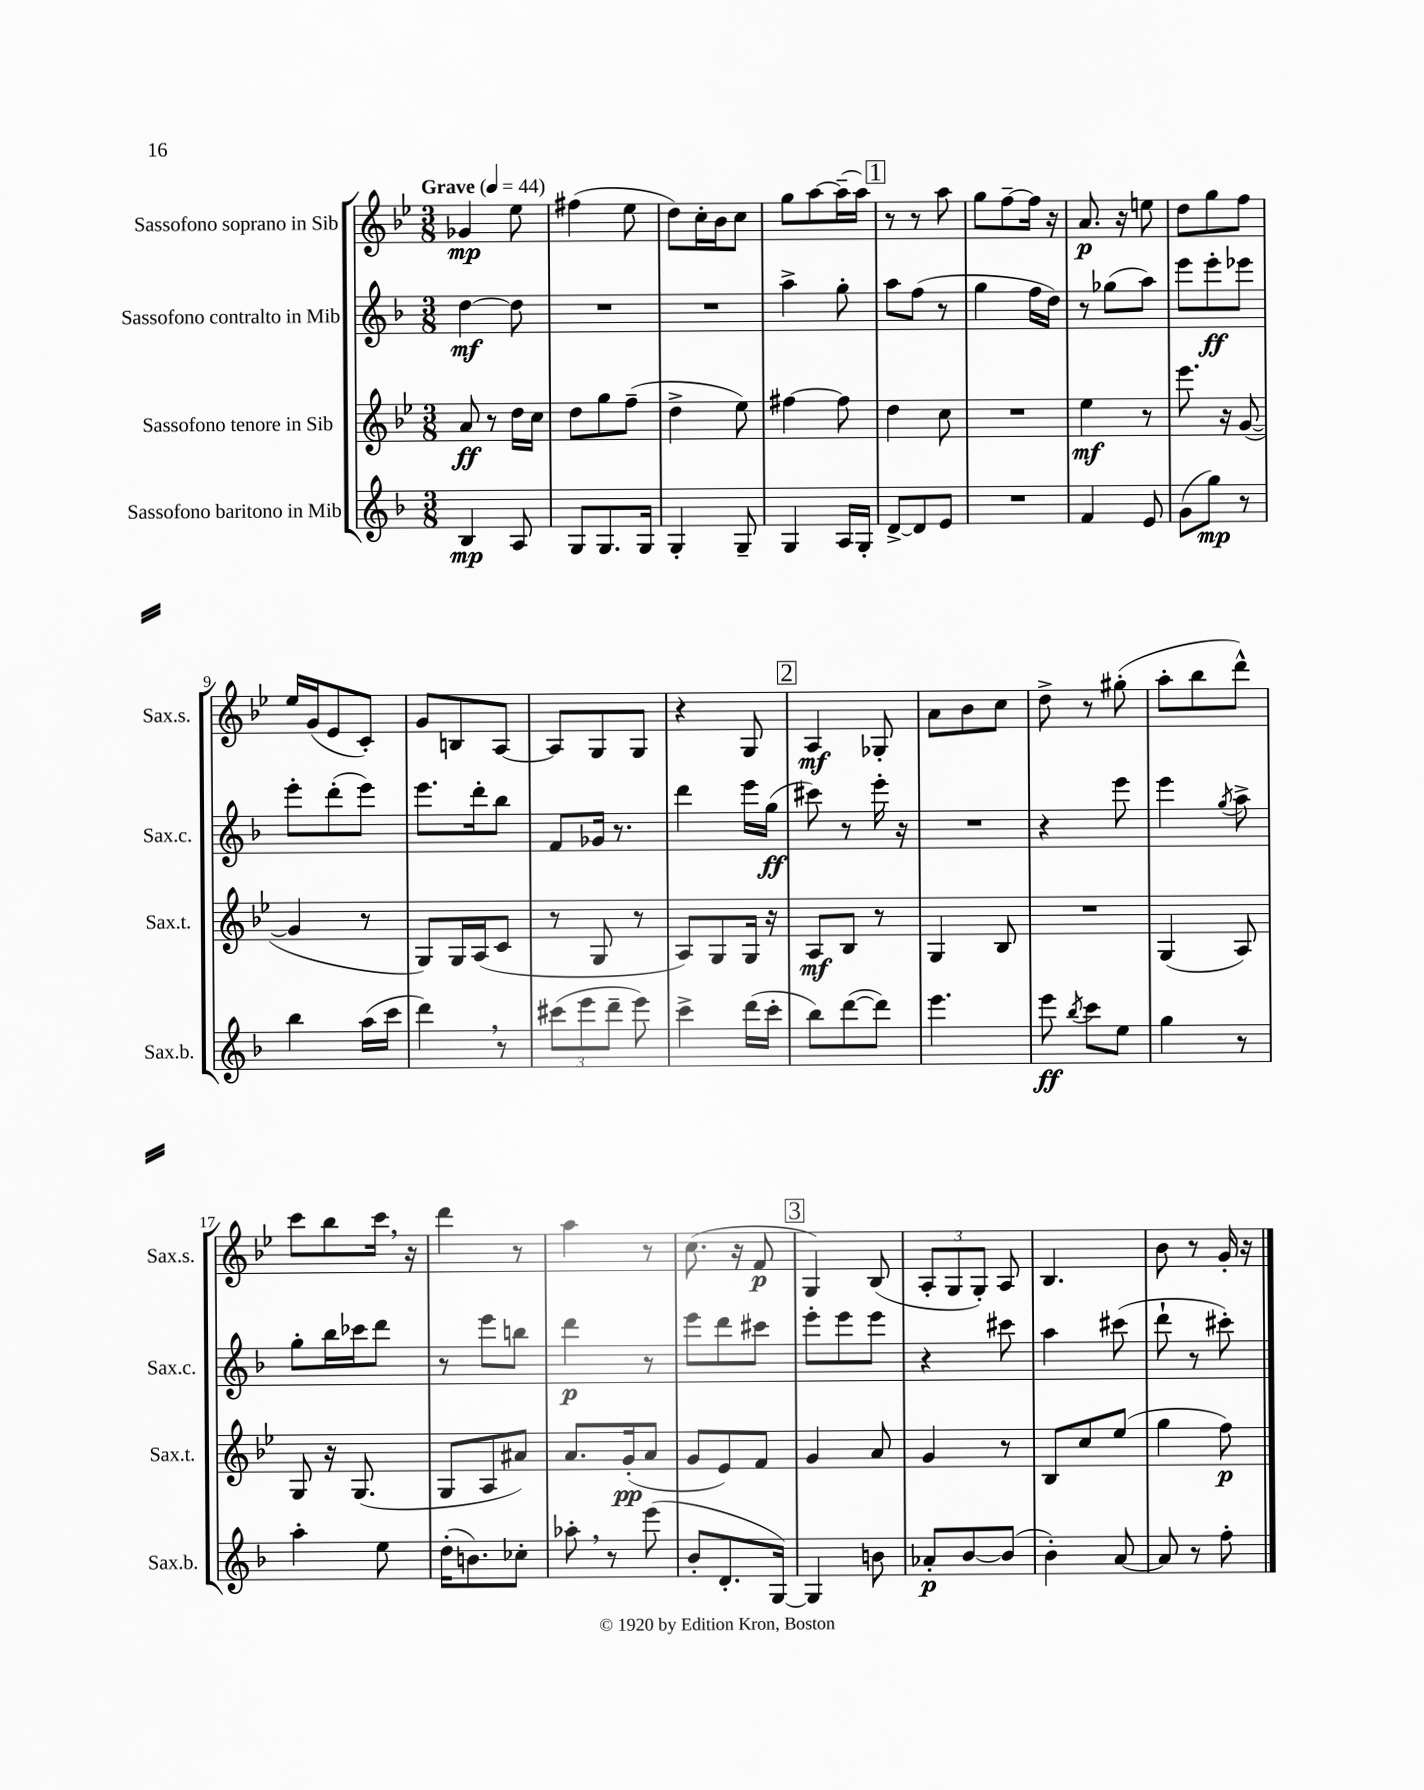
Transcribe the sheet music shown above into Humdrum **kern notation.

**kern	**kern	**kern	**kern
*staff4	*staff3	*staff2	*staff1
*clefG2	*clefG2	*clefG2	*clefG2
*k[b-]	*k[b-e-]	*k[b-]	*k[b-e-]
*M3/8	*M3/8	*M3/8	*M3/8
*MM44	*MM44	*MM44	*MM44
4B-	8a	[4dd	4g-
.	8r	.	.
8A	16dd	8dd]	8ee-
.	16cc	.	.
=	=	=	=
8G	8dd	4.r	(4ff#
8.G	8gg	.	.
.	(8ff~	.	8ee-
16G	.	.	.
=	=	=	=
4G'	4dd^	4.r	8dd)
.	.	.	16cc'
.	.	.	16b-
8G~	8ee-)	.	8cc
=	=	=	=
4G	[4ff#	4aa^	8gg
.	.	.	[8aa
16A	8ff#]	8gg'	(16aa~]
16G'	.	.	16aa)
=	=	=	=
[8d^	4dd	8aa	8r
8d]	.	(8ff	8r
8e	8cc	8r	8aa
=	=	=	=
4.r	4.r	4gg	8gg
.	.	.	[8ff~
.	.	16ff	16ff]
.	.	16dd)	16r
=	=	=	=
4f	4ee-	8r	8.a
.	.	(8gg-	.
.	.	.	16r
8e	8r	8aa)	8ee
=	=	=	=
(8g	8.eee-	8eee	8dd
8gg)	.	8eee'	8gg
.	16r	.	.
8r	([8g	8eee-	8ff
=	=	=	=
4bb-	4g]	8eee'	16ee-
.	.	.	(16g
.	.	(8ddd'	8e-
(16aa	8r	8eee)	8c')
16ccc	.	.	.
=	=	=	=
4ddd)	8G)	8.eee	8g
.	16G	.	8B
.	(16A	16ddd'	.
8r	8c	8bb-	[8A
=	=	=	=
(12ccc#	8r	8f	8A]
12eee	.	.	.
.	8G	16g-	8G
12ddd~	.	.	.
.	.	8.r	.
8eee)	8r	.	8G
=	=	=	=
4ccc^	8A)	4ddd	4r
.	8G	.	.
(16ddd	16G	16eee	8G
16ccc'	16r	(16gg	.
=	=	=	=
8bb-)	8A	8ccc#)	4A
([8ddd	8B-	8r	.
8ddd])	8r	16eee'	8G-'
.	.	16r	.
=	=	=	=
4.eee	4G	4.r	8a
.	.	.	8b-
.	8B-	.	8cc
=	=	=	=
8eee	4.r	4r	8dd^
8qbb-	.	.	.
8ccc	.	.	8r
8ee	.	8eee	(8gg#'
=	=	=	=
4gg	(4G	4eee	8aa'
.	.	.	8bb-
.	.	8qgg	.
8r	8A)	8aa^	8ddd^^)
=	=	=	=
4aa'	8G	8gg'	8ccc
.	16r	16bb-	8bb-
.	(8.G	16ccc-	.
8ee	.	8ddd	16ccc
.	.	.	16r
=	=	=	=
(16dd'	8G	8r	4ddd
8.b)	.	.	.
.	8A	8eee	.
8cc-'	8a#)	8bb	8r
=	=	=	=
8aa-'	8.a	4ddd	4aa
8r	.	.	.
.	(16g'	.	.
(8eee	8a	8r	8r
=	=	=	=
8b-'	8g	8eee	(8.cc
8.d'	8e-)	8ddd	.
.	.	.	16r
.	8f	8ccc#	8f
[16G)	.	.	.
=	=	=	=
4G]	4g	8eee'	4G)
.	.	8eee	.
8b	8a	8eee	(8B-
=	=	=	=
8a-'	4g	4r	12A'
.	.	.	12G
[8b-	.	.	.
.	.	.	12G')
(8b-]	8r	8ccc#	8A
=	=	=	=
4b-')	8B-	4aa	4.B-
.	8cc	.	.
[8a	(8ee-	(8ccc#	.
=	=	=	=
8a]	4gg	8ddd`	8b-
8r	.	8r	8r
8ff'	8ff)	8ccc#')	16g'
.	.	.	16r
==	==	==	==
*-	*-	*-	*-
